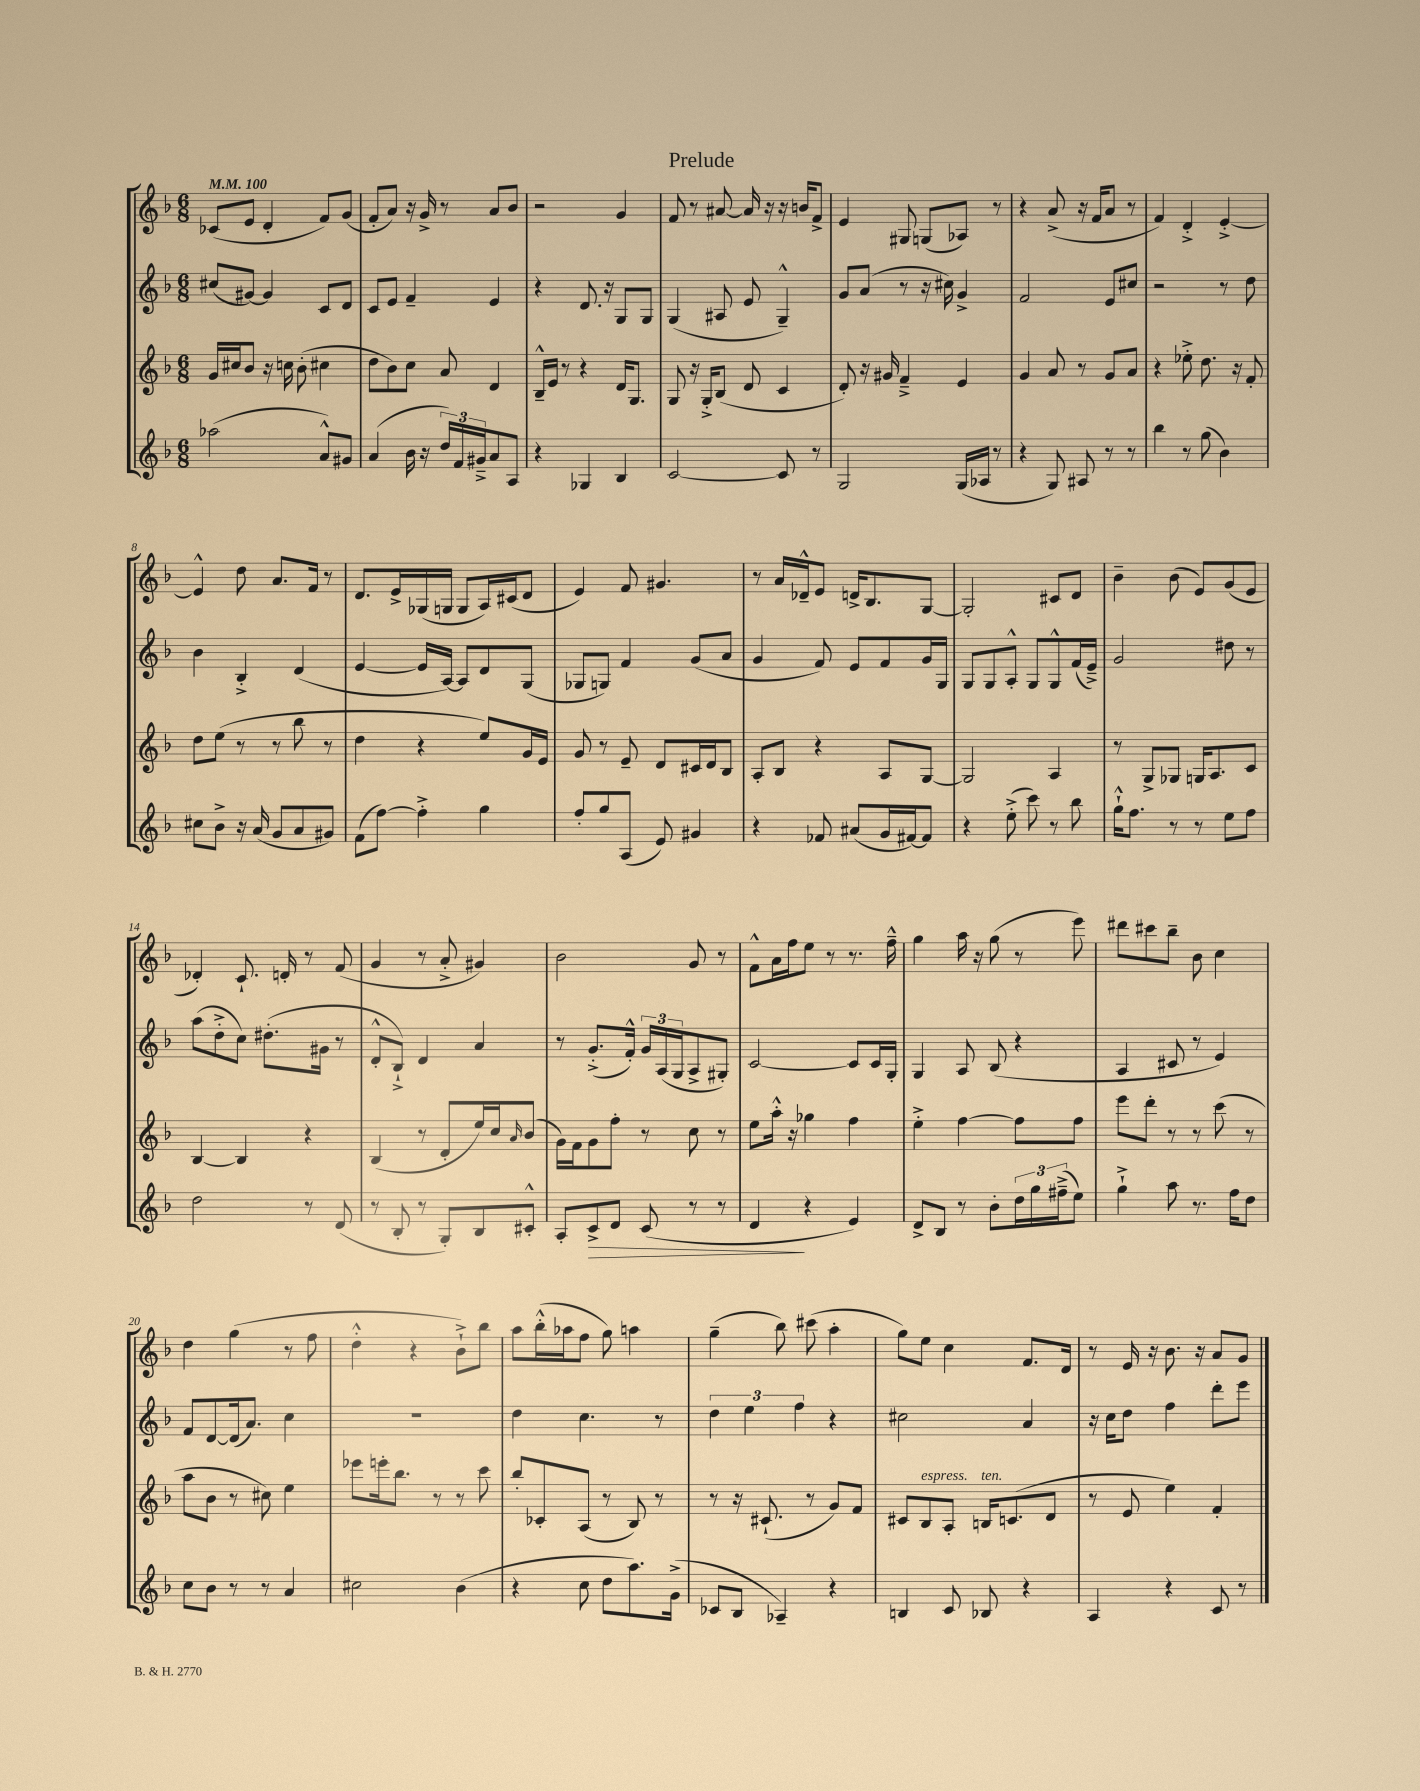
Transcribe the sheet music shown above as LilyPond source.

\header { title = "Prelude" }
<<
\new StaffGroup <<
\new Staff = "s0" {
    \clef treble \key f \major \numericTimeSignature \time 6/8 \tempo 4 = 100
    ces'8( e'8 d'4-. f'8) g'8( |
    f'8-. a'8) r16 g'16-> r8 a'8 bes'8 |
    r2 g'4 |
    f'8 r8 ais'8~ ais'16 r16 r16 b'16 f'8-> |
    e'4 gis8 g8( aes8) r8 |
    r4 a'8->( r16 f'16 a'8 r8 |
    f'4) d'4-.-> e'4~-.-> |
    e'4-^ d''8 a'8. f'16 r8 |
    d'8. e'16-> ges16( g16 g8 a16) cis'16( d'8 |
    e'4) f'8 gis'4. |
    r8 a'16 des'16---^ e'8 d'16-> bes8. g8~ |
    g2-. cis'8 d'8 |
    bes'4-- bes'8( e'8) g'8( e'8 |
    des'4-.) c'8.-! d'16-. r8 f'8( |
    g'4 r8 a'8-.-> gis'4) |
    bes'2 g'8 r8 |
    f'8-^ a'16 f''16 e''8 r8 r8. f''16---^ |
    g''4 a''16 r16 g''8( r8 e'''8) |
    dis'''8 cis'''8 bes''8-- bes'8 c''4 |
    d''4 g''4( r8 f''8 |
    d''4-.-^ r4 bes'8-!->) bes''8 |
    a''8 bes''16-.-^( aes''16 f''8 g''8) a''4 |
    g''4--( bes''8) cis'''8( a''4-. |
    g''8) e''8 c''4 f'8. d'16 |
    r8 e'16 r16 bes'8. r16 a'8 g'8 \bar "|." |
}
\new Staff = "s1" {
    \clef treble \key f \major \numericTimeSignature \time 6/8
    cis''8( gis'8~) gis'4 c'8 d'8 |
    c'8 e'8 f'4-- e'4 |
    r4 d'8. r16 g8 g8 |
    g4( ais8 e'8 g4---^) |
    g'8 a'8( r8 r16 cis''16) g'4-> |
    f'2 e'8 cis''8 |
    r2 r8 d''8 |
    bes'4 bes4-.-> d'4( |
    e'4~ e'16 a16~) a8 d'8 g8( |
    ges8 g8) f'4 g'8( a'8 |
    g'4 f'8) e'8 f'8 g'16 g16 |
    g8 g8 a8-.-^ g8 g8-^ f'16( e'16--->) |
    g'2 dis''8 r8 |
    a''8( d''8-.-> c''8) dis''8.-.( gis'16 r8 |
    d'8-.-^ bes8-!->) d'4 a'4 |
    r8 g'8.-.->( f'16-.-^) \tuplet 3/2 { g'16 a16( g16 } a8-> gis8-.) |
    c'2~ c'8 c'16 g16-. |
    g4 a8 bes8( r4 |
    a4 cis'8 r8 e'4) |
    f'8 d'8~ d'16( a'8.) c''4 |
    R2. |
    d''4 c''4. r8 |
    \tuplet 3/2 { d''4 e''4 f''4 } r4 |
    cis''2 a'4 |
    r16 c''16 d''8 f''4 d'''8-. e'''8 \bar "|." |
}
\new Staff = "s2" {
    \clef treble \key f \major \numericTimeSignature \time 6/8
    g'16 cis''16 bes'8 r16 c''16 bes'8-.( cis''4 |
    d''8 bes'8) c''8 a'8 d'4 |
    bes16---^ e'16 r8 r4 d'16 g8. |
    g8 r16 g16-.-> bes8( d'8 c'4 |
    d'8-.) r16 gis'16 f'4---> e'4 |
    g'4 a'8 r8 g'8 a'8 |
    r4 ees''8-.-> d''8. r16 f'8-. |
    d''8 e''8( r8 r8 bes''8 r8 |
    d''4 r4 e''8) g'16 e'16 |
    g'8 r8 e'8-- d'8 cis'16 d'16 bes8 |
    a8-. bes8 r4 a8 g8~ |
    g2 a4 |
    r8 g8-> ges8 g16 a8. c'8 |
    bes4~ bes4 r4 |
    bes4( r8 d'8-. e''16) c''16 \grace { a'16 } bes'8( |
    g'16) f'16 g'8 f''8-. r8 c''8 r8 |
    e''8 a''16-.-^ r16 ges''4 f''4 |
    e''4-.-> f''4~ f''8 f''8 |
    e'''8 d'''8-. r8 r8 c'''8( r8 |
    a''8 bes'8 r8 cis''8) e''4 |
    ees'''8 e'''16-. bes''8. r8 r8 c'''8 |
    bes''8-. ces'8-. a8( r8 bes8) r8 |
    r8 r16 cis'8.-!( r8 g'8) f'8 |
    cis'8 bes8^\markup { \italic "espress." } a8-. b16^\markup { \italic "ten." } c'8.( d'8 |
    r8 e'8 e''4) f'4-. \bar "|." |
}
\new Staff = "s3" {
    \clef treble \key f \major \numericTimeSignature \time 6/8
    aes''2( a'8-^) gis'8 |
    a'4( bes'16 r16 \tuplet 3/2 { d''16) f'16 gis'16---> } a'8 a8 |
    r4 ges4 bes4 |
    c'2~ c'8 r8 |
    g2 g16( aes16 r8 |
    r4 g8) ais8 r8 r8 |
    bes''4 r8 g''8( bes'4) |
    cis''8 bes'8-> r16 a'16( g'8 a'8 gis'8) |
    f'8( f''8~) f''4-.-> g''4 |
    f''8-. g''8 a8( e'8) gis'4 |
    r4 fes'8 ais'8( g'16 fis'16~) fis'8 |
    r4 e''8-.->( c'''8) r8 bes''8 |
    g''16-!-^ f''8. r8 r8 e''8 f''8 |
    d''2 r8 d'8( |
    r8 bes8-. r8 g8-.) bes8 cis'8-.-^ |
    a8-. c'8->\> d'8 c'8( r8 r8 |
    d'4\! r4 e'4) |
    d'8-> bes8 r8 bes'8-. \tuplet 3/2 { d''16 g''16 fis''16--->( } e''8) |
    g''4-!-> a''8 r8. f''16 d''8 |
    c''8 bes'8 r8 r8 a'4 |
    cis''2 bes'4( |
    r4 c''8 d''8 a''8.) g'16->( |
    ces'8 bes8 aes4--) r4 |
    b4 c'8 bes8 r4 |
    a4 r4 c'8 r8 \bar "|." |
}
>>
>>
